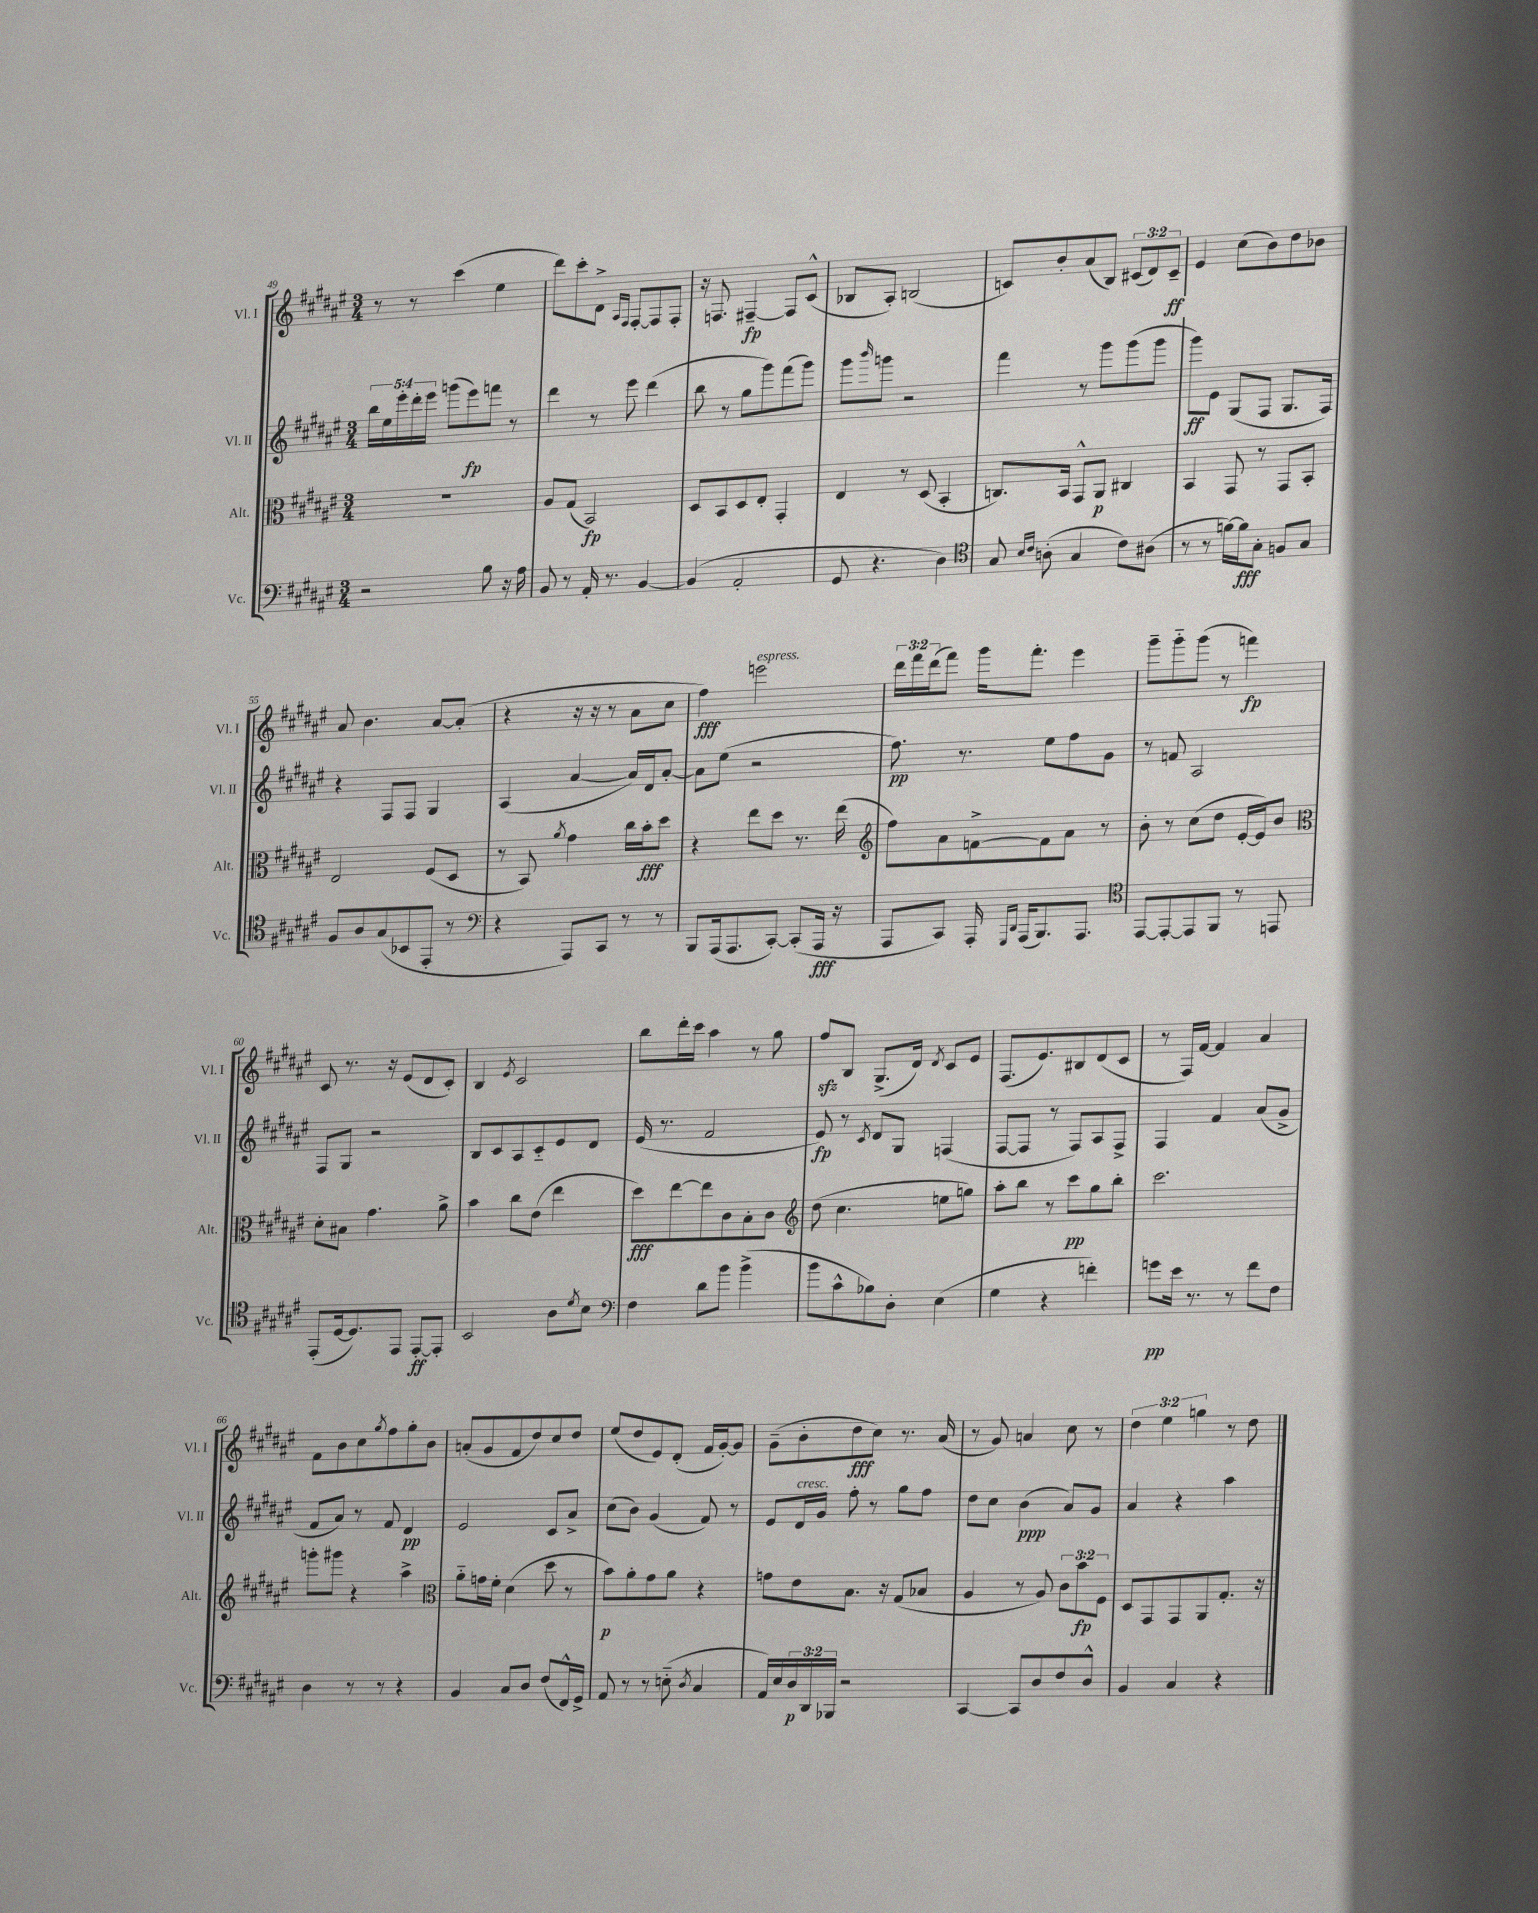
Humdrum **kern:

**kern	**dynam	**kern	**dynam	**kern	**dynam	**kern	**dynam
*part4	*part4	*part3	*part3	*part2	*part2	*part1	*part1
*staff4	*staff4	*staff3	*staff3	*staff2	*staff2	*staff1	*staff1
*I"Vc.	*	*I"Alt.	*	*I"Vl. II	*	*I"Vl. I	*
*I'Vc.	*	*I'Alt.	*	*I'Vl. II	*	*I'Vl. I	*
*clefF4	*	*clefC3	*	*clefG2	*	*clefG2	*
*k[f#c#g#d#a#e#]	*	*k[f#c#g#d#a#e#]	*	*k[f#c#g#d#a#e#]	*	*k[f#c#g#d#a#e#]	*
*M3/4	*	*M3/4	*	*M3/4	*	*M3/4	*
=49	=49	=49	=49	=49	=49	=49	=49
2r	.	2.r	.	20bb\LL	.	8r	.
.	.	.	.	20ee#\	.	.	.
.	.	.	.	20eee#'\	.	.	.
.	.	.	.	.	.	8r	.
.	.	.	.	20ddd#'\	.	.	.
.	.	.	.	20eee#\JJ	.	.	.
.	.	.	.	(8gggn\L	.	(4ccc#\	.
.	.	.	.	8eee#\)	fp	.	.
8B\	.	.	.	8fffn\J	.	4ee#\	.
16r	.	.	.	8r	.	.	.
16A#\	.	.	.	.	.	.	.
=50	=50	=50	=50	=50	=50	=50	=50
8BB/	.	8A#/L	.	4ddd#\	.	8ddd#\L)	.
8r	.	(8G#/J	.	.	.	8ccc#'\	.
16AA#'/	.	2BB/)	fp	8r	.	8d#^\J	.
8.r	.	.	.	.	.	.	.
.	.	.	.	.	.	16qqA#/LL	.
.	.	.	.	.	.	16qqF#/JJ	.
.	.	.	.	8eee#\	.	[8F#'/L	.
[4BB/	.	.	.	(4ddd#\	.	8F#/]	.
.	.	.	.	.	.	8F#'/J	.
=51	=51	=51	=51	=51	=51	=51	=51
(4BB/]	.	8D#/L	.	8bb\	.	16r	.
.	.	.	.	.	.	8.Fn/	.
.	.	8BB/	.	8r	.	.	.
2AA#'/	.	8D#/	.	8gg#\L	.	[4F#X~/	fp
.	.	8E#'/J	.	8ggg#\)	.	.	.
.	.	4GG#'/	.	(8fff#\	.	8F#/L]	.
.	.	.	.	8ggg#\J)	.	(8c#^^/J	.
=52	=52	=52	=52	=52	=52	=52	=52
8GG#/	.	4E#/	.	8ggg#\L	.	8B-X/L	.
.	.	.	.	16qqbbb/	.	.	.
4.r	.	.	.	8gggn\J	.	8A#'/J)	.
.	.	8r	.	2r	.	(2Bn/	.
.	.	(8D#/	.	.	.	.	.
4D#\)	.	4BB'/	.	.	.	.	.
=53	=53	=53	=53	=53	=53	=53	=53
*clefC4	*	*	*	*	*	*	*
8G#/	.	8.Cn/L)	.	4fff#\	.	8cn/L)	.
16qqB/LL	.	.	.	.	.	.	.
16qqc#/JJ	.	.	.	.	.	.	.
(8An'\	.	.	.	.	.	8b'/	.
.	.	16BB/Jk	.	.	.	.	.
4G#/	.	8GG#^^/L	.	8r	.	(8a#/	.
.	.	8AA#/J	p	8ggg#\L	.	8B/J)	.
8c#\L)	.	4C#X/	.	(8ggg#\	.	(12c#X/L	.
.	.	.	.	.	.	12d#/)	.
(8A#X\J	.	.	.	8ggg#\J	.	.	.
.	.	.	.	.	.	12c#~/J	ff
=54	=54	=54	=54	=54	=54	=54	=54
8r	.	4BB/	.	8ggg#\L)	ff	4e#/	.
8r	.	.	.	8e#\J	.	.	.
[16fn\LL)	.	8GG#/	.	(8G#/L	.	(8cc#\L	.
16f\J]	fff	.	.	.	.	.	.
8G#'\J	.	8r	.	8F#/J	.	8b\)	.
8Fn/L	.	8GG#/L	.	8.G#/L	.	8dd#\	.
8G#/J	.	8BB'/J	.	.	.	8b-X\J	.
.	.	.	.	16F#/Jk)	.	.	.
!!LO:LB:g=z
=55	=55	=55	=55	=55	=55	=55	=55
8F#/L	.	2E#/	.	4r	.	8a#/	.
8A#/	.	.	.	.	.	4.b\	.
(8G#/	.	.	.	8F#/L	.	.	.
8BB-X/	.	.	.	8F#/J	.	.	.
8EE#'/J	.	(8F#/L	.	4G#/	.	[8a#/L	.
8r	.	8D#/J	.	.	.	(8a#'/J]	.
=56	=56	=56	=56	=56	=56	=56	=56
*clefF4	*	*	*	*	*	*	*
4r	.	8r	.	(4A#/	.	4r	.
.	.	8BB/)	.	.	.	.	.
.	.	8qa#/	.	.	.	.	.
8AAA#/L)	.	4g#\	.	[4a#/	.	16r	.
.	.	.	.	.	.	16r	.
8CC#/J	.	.	.	.	.	8r	.
8r	.	16cc#\LL	.	16a#/LL])	.	8a#\L	.
.	.	16b'\J	fff	16d#/J	.	.	.
8r	.	8dd#\J	.	[8a#'/J	.	8cc#\J	.
=57	=57	=57	=57	=57	=57	=57	=57
8BBB/L	.	4r	.	8a#\L]	.	4ff#\)	fff
(16AAA#/k	.	.	.	(8ee#\J	.	.	.
8.AAA#/	.	.	.	.	.	.	.
!	!	!	!	!	!	!LO:TX:a:i:t=espress.	!
.	.	8ee#\L	.	2r	.	2eeen\	.
[8CC#'/J)	.	8dd#\J	.	.	.	.	.
(8CC#'/L]	.	8.r	.	.	.	.	.
16AAA#/Jk	fff	.	.	.	.	.	.
16r	.	(16ee#\	.	.	.	.	.
=58	=58	=58	=58	=58	=58	=58	=58
*	*	*clefG2	*	*	*	*	*
8AAA#/L	.	8ff#\L)	.	8.ff#\)	pp	24ddd#\LL	.
.	.	.	.	.	.	24fff#\	.
.	.	.	.	.	.	(24ddd#\J	.
8CC#/J)	.	8a#\	.	.	.	8fff#\J)	.
.	.	.	.	8.r	.	.	.
16AAA#'/	.	[8fn^\	.	.	.	16ggg#\KL	.
16qqGGG#/LL	.	.	.	.	.	.	.
16qqDD#/JJ	.	.	.	.	.	.	.
(16AAA#/KL	.	.	.	.	.	8.fff#'\J	.
8.BBB/)	.	8f\]	.	8ee#\L	.	.	.
.	.	8a#\J	.	8ff#\	.	4eee#\	.
8.AAA#/J	.	.	.	.	.	.	.
.	.	8r	.	8g#\J	.	.	.
=59	=59	=59	=59	=59	=59	=59	=59
*clefC4	*	*	*	*	*	*	*
[8EE#/L	.	8b'\	.	8r	.	8ggg#~\L	.
8EE#'/_	.	8r	.	8fn/	.	8ggg#\	.
8EE#/]	.	(8cc#\L	.	2A#/	.	(8ggg#\J	.
8FF#/J	.	8dd#\J	.	.	.	8r	.
8r	.	[16e#'/LL	.	.	.	4fffn\)	fp
.	.	16e#/J])	.	.	.	.	.
8EEn/	.	8b/J	.	.	.	.	.
!!LO:LB:g=z
=60	=60	=60	=60	=60	=60	=60	=60
*	*	*clefC3	*	*	*	*	*
(8EE#'/L	.	8d#'\L	.	8F#/L	.	8c#/	.
[16D#/k	.	8B#X\J	.	8G#/J	.	8.r	.
8.D#/])	.	.	.	.	.	.	.
.	.	4.g#\	.	2r	.	.	.
.	.	.	.	.	.	16r	.
8EE#/J	.	.	.	.	.	(8e#/L	.
[8EE#'/L	ff	.	.	.	.	8d#/	.
8EE#'/J]	.	8a#^\	.	.	.	8c#'/J)	.
=61	=61	=61	=61	=61	=61	=61	=61
2BB/	.	4b\	.	8B/L	.	4B/	.
.	.	.	.	8c#/	.	.	.
.	.	.	.	.	.	8qe#/	.
.	.	8cc#\L	.	8A#/	.	2c#/	.
.	.	(8e#\J	.	8c#/	.	.	.
8A#\L	.	4ee#\	.	8e#/	.	.	.
8qd#/	.	.	.	.	.	.	.
8B\J	.	.	.	8d#/J	.	.	.
=62	=62	=62	=62	=62	=62	=62	=62
*clefF4	*	*	*	*	*	*	*
4F#\	.	8dd#\L)	fff	(16e#/	.	8bb\L	.
.	.	.	.	8.r	.	.	.
.	.	[8ee#\	.	.	.	16ddd#'\L	.
.	.	.	.	.	.	16ccc#\JJ	.
8d#\L	.	8ee#\]	.	2f#/	.	4aa#\	.
8b\J	.	8c#\	.	.	.	.	.
(4b^\	.	8B'\	.	.	.	8r	.
.	.	8c#\J	.	.	.	8gg#\	.
=63	=63	=63	=63	=63	=63	=63	=63
*	*	*clefG2	*	*	*	*	*
8b\L	.	(8dd#\	.	8e#/)	fp	8ff#zz/L	.
8c#^^\	.	4.cc#\	.	8r	.	8B/J	.
.	.	.	.	8qc#/	.	.	.
8B-X\)	.	.	.	8d#/L	.	(8.G#^/L	.
8D#'\J	.	.	.	8G#/J	.	.	.
.	.	.	.	.	.	16d#/Jk)	.
.	.	.	.	.	.	8qd#/	.
(4E#\	.	8een\L	.	(4Fn/	.	8c#/L	.
.	.	8ggn\J)	.	.	.	8e#/J	.
=64	=64	=64	=64	=64	=64	=64	=64
4G#\	.	8aa#'\L	.	[8F#/L	.	(8.F#/L	.
.	.	8bb\J	.	8F#/J]	.	.	.
.	.	.	.	.	.	8.e#/)	.
4r	.	8r	.	8r	.	.	.
.	.	8ccc#\L	pp	8F#/L)	.	8B#X/	.
4fn'\)	.	8gg#\	.	8A#/	.	(8d#/	.
.	.	8bb'\J	.	8F#^/J	.	8c#/J	.
=65	=65	=65	=65	=65	=65	=65	=65
8gn\L	pp	2.ccc#\	.	4F#/	.	8r	.
16e#\Jk	.	.	.	.	.	16F#/LL)	.
8.r	.	.	.	.	.	[16f#/JJ	.
.	.	.	.	4f#/	.	4f#/]	.
8r	.	.	.	.	.	.	.
8f#\L	.	.	.	(8a#/L	.	4a#/	.
8F#\J	.	.	.	8g#^/J	.	.	.
!!LO:LB:g=z
=66	=66	=66	=66	=66	=66	=66	=66
4D#\	.	8gggn'\L	.	8f#/L	.	8f#\L	.
.	.	8ggg#X\J	.	8a#/J)	.	8b\	.
8r	.	4r	.	8r	.	8cc#\	.
.	.	.	.	.	.	8qgg#/	.
8r	.	.	.	8f#/	.	8ff#\	.
4r	.	4aa#^\	.	4d#/	pp	8gg#'\	.
.	.	.	.	.	.	8b\J	.
=67	=67	=67	=67	=67	=67	=67	=67
*	*	*clefC3	*	*	*	*	*
4BB/	.	8a#\L	.	2e#/	.	(8an'/L	.
.	.	16gn\L	.	.	.	8g#/	.
.	.	16f#'\JJ	.	.	.	.	.
8C#/L	.	(4d#\	.	.	.	8f#/	.
8D#/J	.	.	.	.	.	8dd#/)	.
(8F#/L	.	8dd#\	.	8c#/L	.	8cc#/	.
16FF#^^/L)	.	8r	.	8a#^/J	.	8dd#/J	.
16GG#^/JJ	.	.	.	.	.	.	.
=68	=68	=68	=68	=68	=68	=68	=68
8AA#/	.	8b\L)	p	(8cc#\L	.	(8ee#/L	.
8r	.	8a#'\	.	8b\J)	.	8dd#/	.
8r	.	8g#\	.	(4g#/	.	8e#/)	.
(8En\	.	8a#\J	.	.	.	(8d#'/J	.
8qD#/	.	.	.	.	.	.	.
4C#/	.	4r	.	8f#/)	.	16f#/LL	.
.	.	.	.	.	.	[16g#'/J)	.
.	.	.	.	8r	.	8g#/J]	.
=69	=69	=69	=69	=69	=69	=69	=69
16AA#/LL)	.	8gn\L	.	8e#/L	.	(8g#~\L	.
16E#/	.	.	.	.	.	.	.
!	!	!	!	!LO:TX:a:i:t=cresc.	!	!	!
24D#/	p	8e#\	.	16d#/L	.	8b'\	.
24DD#/	.	.	.	.	.	.	.
.	.	.	.	16g#/JJ	.	.	.
24BBB-X/JJ	.	.	.	.	.	.	.
2r	.	8.B\J	.	8ff#'\	.	8dd#\	fff
.	.	.	.	8r	.	8cc#\J)	.
.	.	16r	.	.	.	.	.
.	.	(8G#/L	.	8gg#\L	.	8.r	.
.	.	8B-X/J	.	8ff#\J	.	.	.
.	.	.	.	.	.	(16a#/	.
=70	=70	=70	=70	=70	=70	=70	=70
[4CC#/	.	4A#/	.	8dd#\L	.	8r	.
.	.	.	.	8cc#\J	.	8g#/)	.
8CC#/L]	.	8r	.	(4b\	ppp	4an/	.
8D#/	.	8A#/)	.	.	.	.	.
8F#/	.	12c#\L	.	8a#/L)	.	8cc#\	.
.	.	12b\	fp	.	.	.	.
8D#^^/J	.	.	.	8g#/J	.	8r	.
.	.	12F#\J	.	.	.	.	.
=71	=71	=71	=71	=71	=71	=71	=71
4BB/	.	8D#/L	.	4a#/	.	6dd#\	.
.	.	8GG#/	.	.	.	.	.
.	.	.	.	.	.	6ee#\	.
4C#/	.	8GG#/	.	4r	.	.	.
.	.	.	.	.	.	6ggn\	.
.	.	8AA#/	.	.	.	.	.
4r	.	8.G#'/J	.	4aa#\	.	8r	.
.	.	.	.	.	.	8dd#\	.
.	.	16r	.	.	.	.	.
==	==	==	==	==	==	==	==
*-	*-	*-	*-	*-	*-	*-	*-
